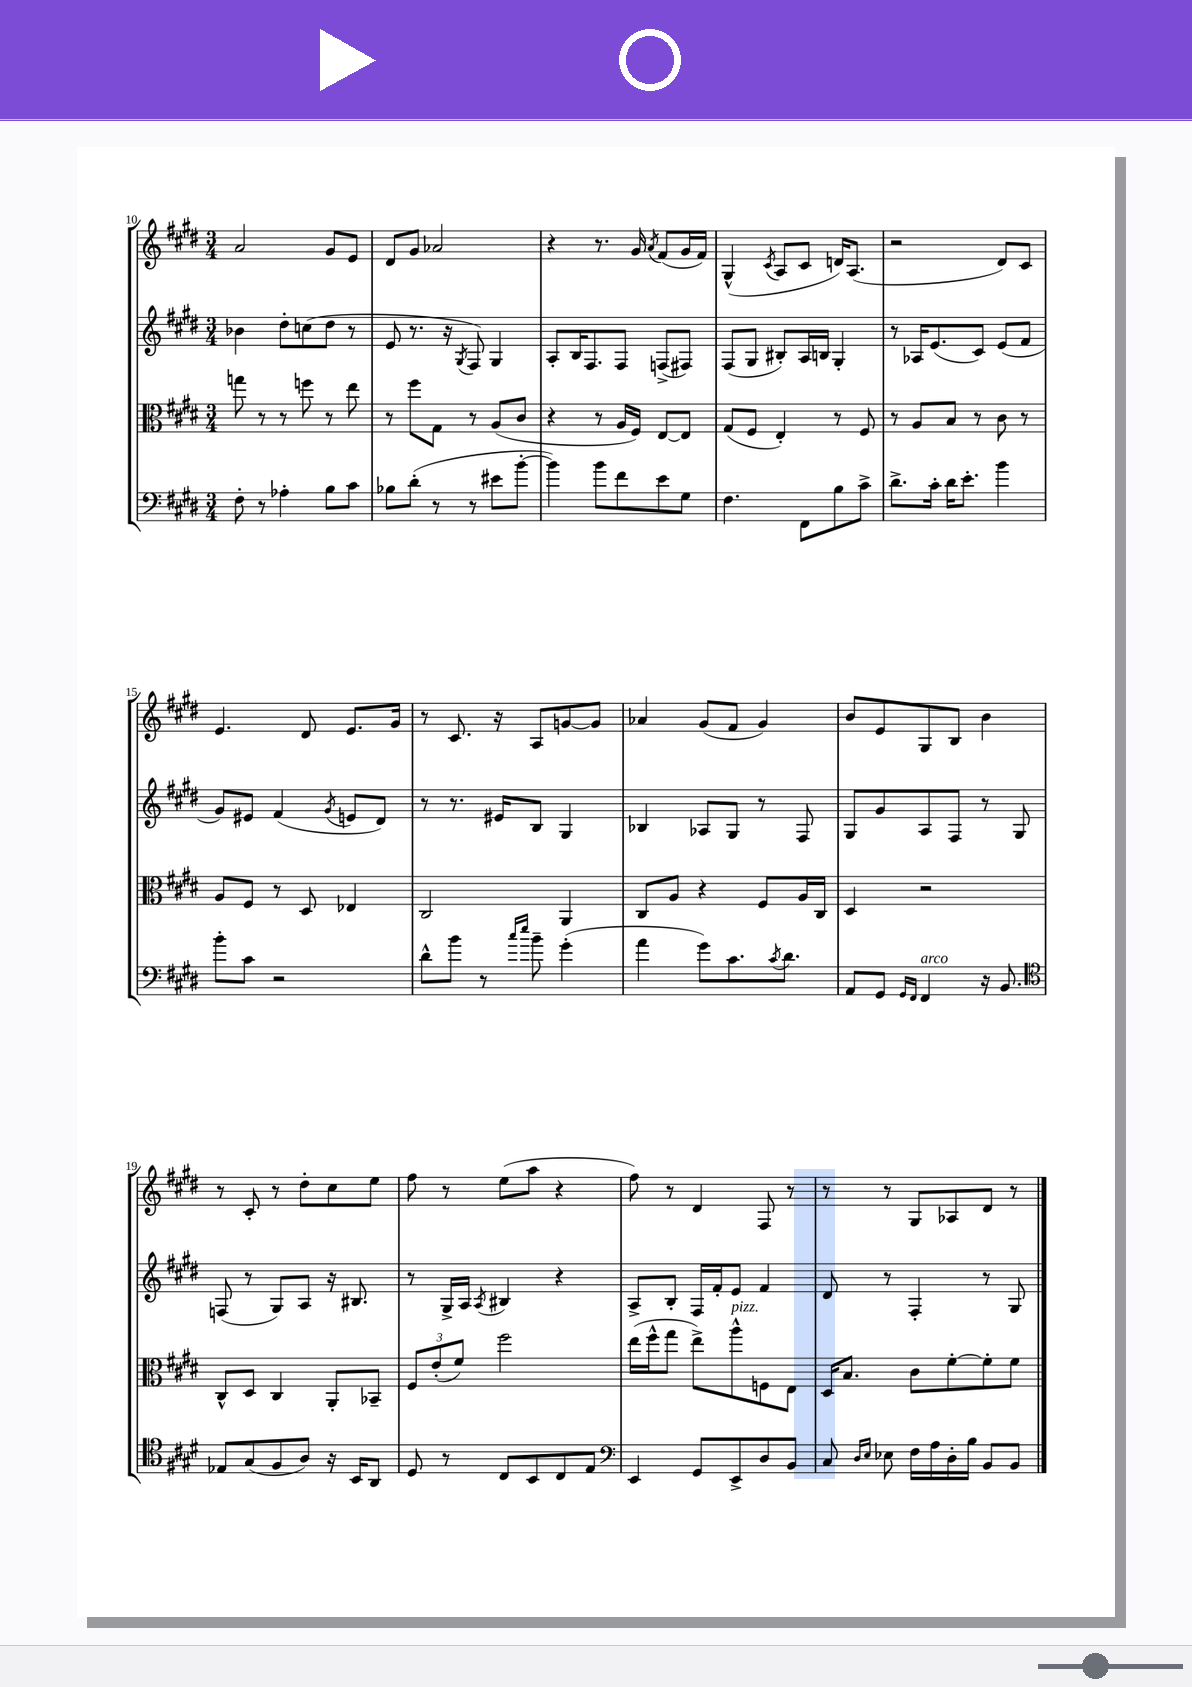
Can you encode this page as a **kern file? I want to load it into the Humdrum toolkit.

**kern	**kern	**kern	**kern
*part4	*part3	*part2	*part1
*staff4	*staff3	*staff2	*staff1
*clefF4	*clefC3	*clefG2	*clefG2
*k[f#c#g#d#]	*k[f#c#g#d#]	*k[f#c#g#d#]	*k[f#c#g#d#]
*M3/4	*M3/4	*M3/4	*M3/4
=10	=10	=10	=10
8F#'\	8ggn\	4b-X\	2a/
8r	8r	.	.
4A-X'\	8r	8dd#'\L	.
.	8ffn\	(8ccn\	.
8B\L	8r	8dd#\J	8g#/L
8c#\J	8ee\	8r	8e/J
=11	=11	=11	=11
8B-X\L	8r	8e/	8d#/L
(8d#'\J	8ff#\L	8.r	8g#/J
8r	8G#\J	.	2a-X/
.	.	16r	.
.	.	8qG#/	.
8r	8r	8F#/)	.
8e#X\L	(8A/L	4G#/	.
[8b'\J	8c#/J	.	.
=12	=12	=12	=12
4b\])	4r	8A'/L	4r
.	.	16B/K	.
.	.	8.F#/	.
8b\L	8r	.	8.r
8f#\	16A/LL	8F#/J	.
.	16F#/JJ)	.	16g#/
.	.	.	8qa/
8e\	[8E/L	(8Fn^/L	(8f#/L
8G#\J	8E/J]	8F#X/J)	16g#/L
.	.	.	16f#/JJ)
=13	=13	=13	=13
4.F#\	(8G#/L	(8F#/L	(4G#^^/
.	8F#/J	8G#/J	.
.	.	.	8qc#/
.	4E'/)	8B#X'/L)	8A/L
8FF#\L	.	16A/L	8c#/J
.	.	16Bn/JJ	.
8B\	8r	4G#'/	16dn/KL)
.	.	.	(8.A/J
8c#^\J	8F#/	.	.
=14	=14	=14	=14
8.d#^\L	8r	8r	2r
.	8A/L	16A-X/KL	.
16c#'\Jk	.	(8.e/	.
16d#\KL	8B/J	.	.
8.e'\J	.	.	.
.	8r	8c#/J)	.
4b\	8c#\	(8e/L	8d#/L)
.	8r	8f#/J	8c#/J
!!LO:LB:g=z
=15	=15	=15	=15
8b'\L	8A/L	8g#/L)	4.e/
8c#\J	8F#/J	8e#X/J	.
2r	8r	(4f#/	.
.	8D#/	.	8d#/
.	.	8qg#/	.
.	4E-X/	8en/L	8.e/L
.	.	8d#/J)	.
.	.	.	16g#/Jk
=16	=16	=16	=16
8d#^^\L	2C#/	8r	8r
8b\J	.	8.r	8.c#/
8r	.	.	.
.	.	16e#X/KL	16r
16qqcc#/LL	.	.	.
16qqee/JJ	.	.	.
8b~\	.	8B/J	8A/L
(4g#'\	4AA/	4G#/	[8gn/
.	.	.	8g/J]
=17	=17	=17	=17
4a\	8C#/L	4B-X/	4a-X/
.	8A/J	.	.
8g#\L)	4r	8A-X/L	(8g#/L
8.c#\	.	8G#/J	8f#/J
.	8F#/L	8r	4g#/)
8qc#/	.	.	.
8.d#\J	.	.	.
.	16A/L	8F#/	.
.	16C#/JJ	.	.
=18	=18	=18	=18
8AA/L	4D#/	8G#/L	8b/L
8GG#/J	.	8g#/	8e/
16qqGG#/LL	.	.	.
16qqFF#/JJ	.	.	.
!LO:TX:a:i:t=arco	!	!	!
4FF#/	2r	8A/	8G#/
.	.	8F#/J	8B/J
16r	.	8r	4b\
8.BB/	.	.	.
.	.	8G#/	.
!!LO:LB:g=z
=19	=19	=19	=19
*clefC4	*	*	*
8E-X/L	8C#^^/L	(8Fn/	8r
(8G#/	8D#/J	8r	8c#'/
8F#/	4C#/	8G#/L)	8r
8A/J)	.	8A/J	8dd#'\L
16r	8AA'/L	16r	8cc#\
16BB/KL	.	8.B#X/	.
8AA/J	8BB-X~/J	.	8ee\J
=20	=20	=20	=20
8D#/	12F#/L	8r	8ff#\
.	(12e'/	.	.
8r	.	16G#^/LL	8r
.	12f#/J)	.	.
.	.	16A/JJ	.
.	.	8qA/	.
8C#/L	2ff#\	4B#X/	(8ee\L
8BB/	.	.	8aa\J
8C#/	.	4r	4r
8E/J	.	.	.
=21	=21	=21	=21
*clefF4	*	*	*
4EE/	(16ee\LL	8A^/L	8ff#\)
.	16ff#^^\J	.	.
.	8gg#\J	8B'/J	8r
8GG#/L	8ee^\L)	16F#/LL	4d#/
.	.	16f#'/J	.
!	!LO:TX:a:i:t=pizz.	!	!
8EE^/	8aa^^\	8e/J	.
8D#/	8Fn\	4f#/	8F#/
8BB/J	8E\J	.	8r
=22	=22	=22	=22
8C#/	16D#/KL	8d#/	8r
.	8.B/J	.	.
16qqD#/LL	.	.	.
16qqE/JJ	.	.	.
8E-X\	.	8r	8r
16F#\LL	8c#\L	4F#'/	8G#/L
16A\	.	.	.
16D#'\	[8f#'\	.	8A-X/
16B\JJ	.	.	.
8BB/L	8f#'\]	8r	8d#/J
8BB/J	8f#\J	8G#/	8r
==	==	==	==
*-	*-	*-	*-
